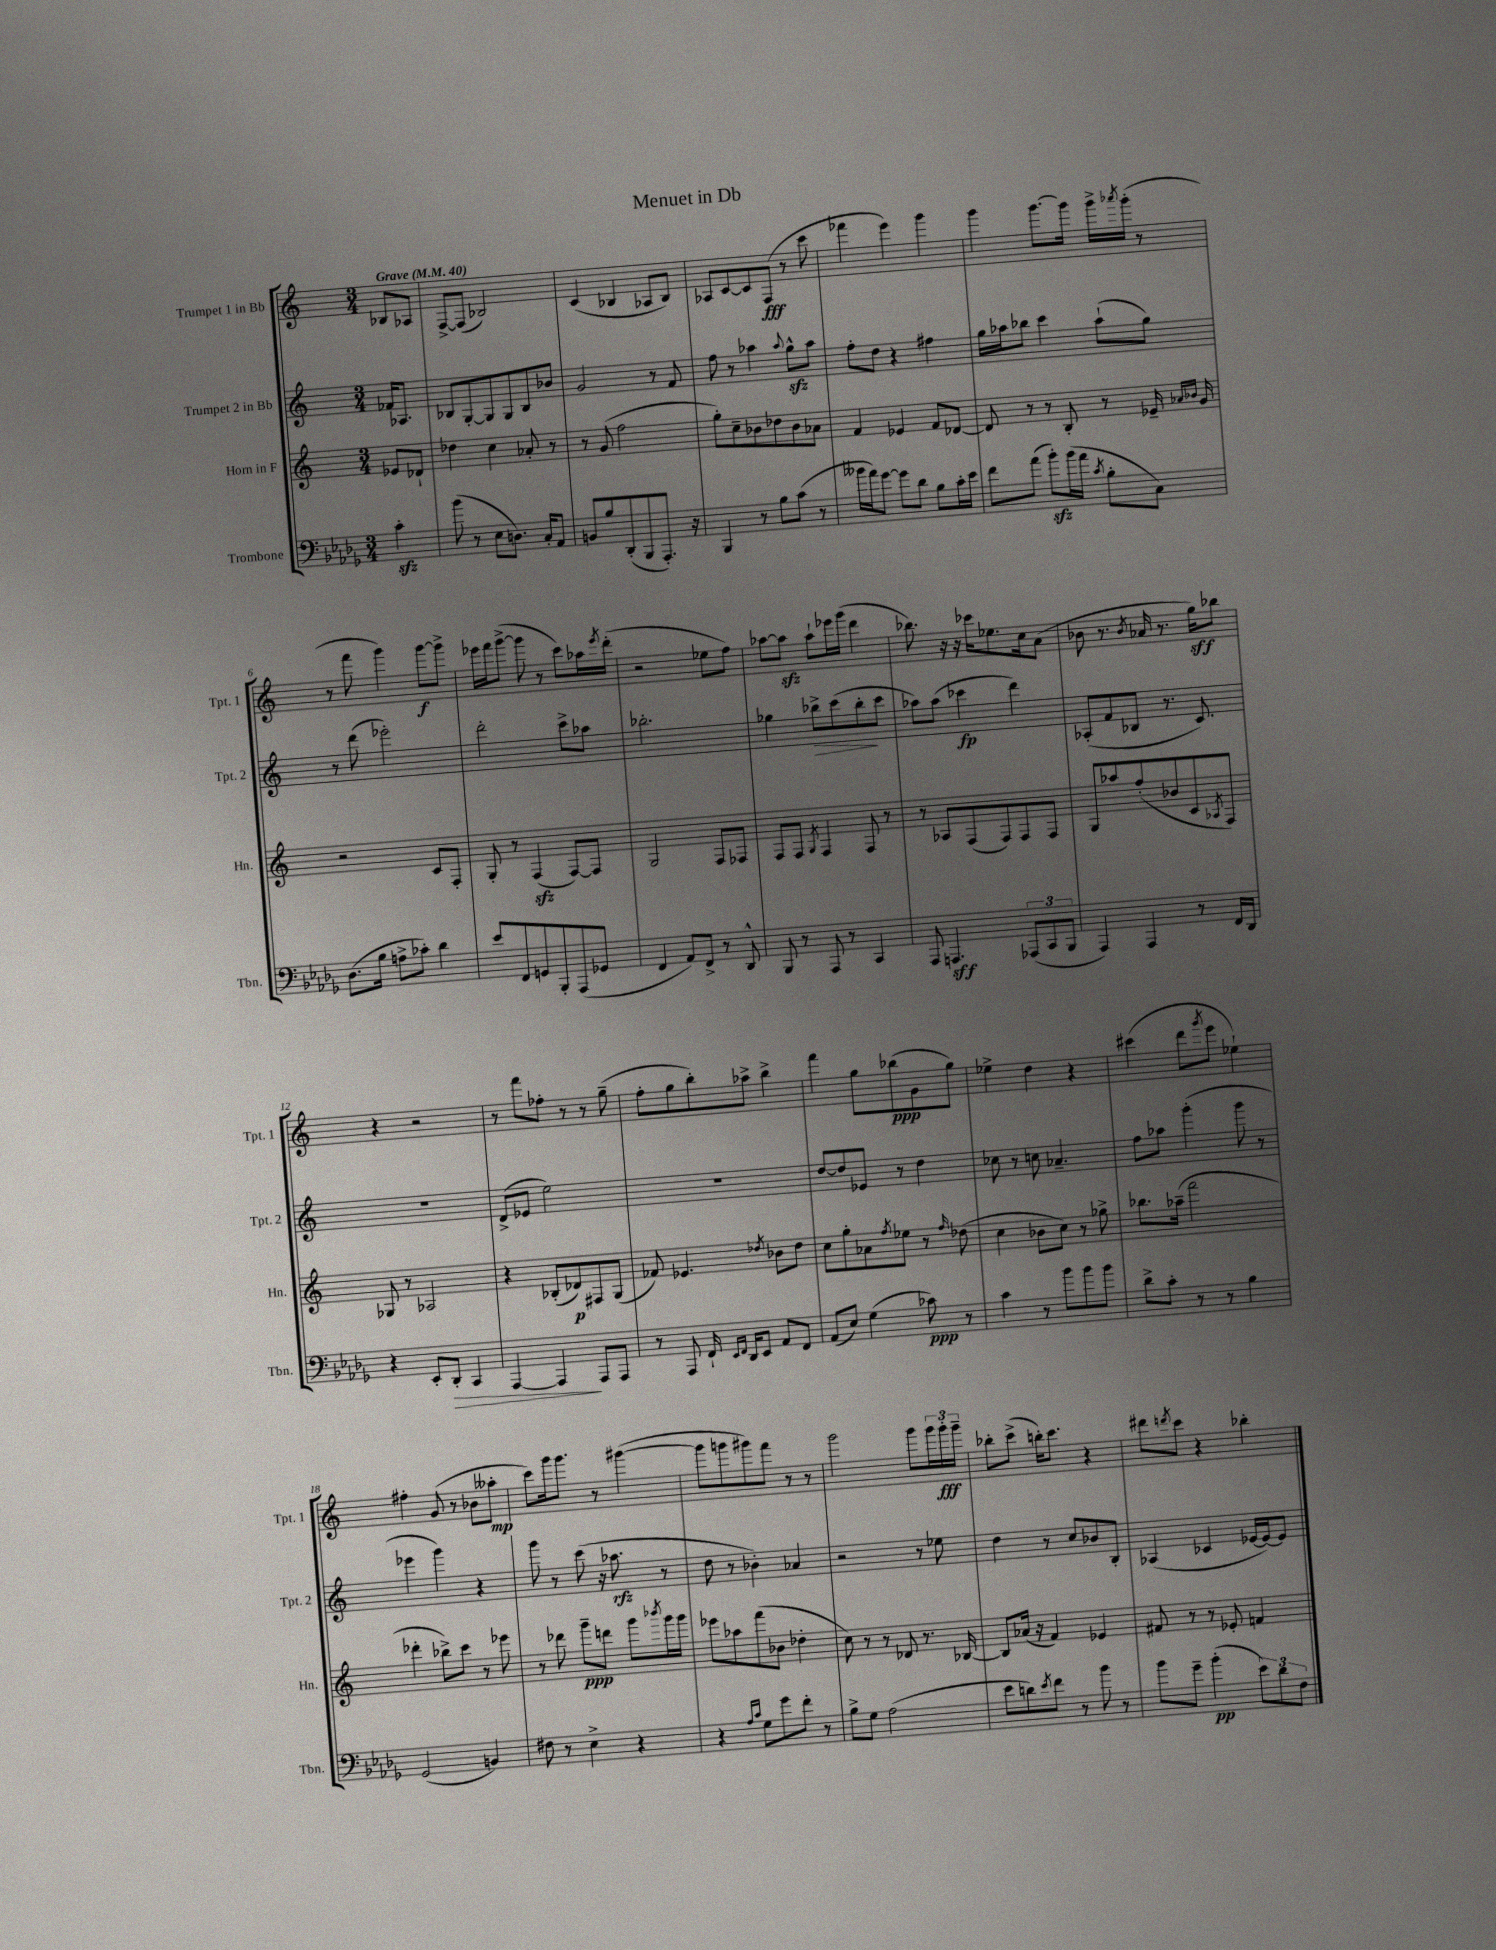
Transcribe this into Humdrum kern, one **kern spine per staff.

**kern	**kern	**kern	**kern
*staff4	*staff3	*staff2	*staff1
*clefF4	*clefG2	*clefG2	*clefG2
*k[b-e-a-d-g-]	*k[]	*k[]	*k[]
*M3/4	*M3/4	*M3/4	*M3/4
*MM40	*MM40	*MM40	*MM40
4c'	8e-	16f-	8B-
.	.	8.A-	.
.	8d-`	.	8A-
=	=	=	=
(8b-	4dd-	8B-	[8F^
8r	.	[8G'	(8F]
8E-	4cc	8G]	2B-)
8.D)	.	8G	.
.	8a-'	8B-	.
16C'	.	.	.
8AA-	8r	8b-	.
=	=	=	=
8BB	8r	2g	(4c
8B-	(8g	.	.
(8DD-'	2ff	.	4B-
8BBB-	.	.	.
8.AAA-')	.	8r	8A-
.	.	8f	8B-)
16r	.	.	.
=	=	=	=
4BBB-	8gg')	8ff	8A-
.	8cc~	8r	[8c
8r	8b-	4aa-	8c]
8B-	8dd-	.	(8F
.	.	8qqaa-	.
(8c	8b-	8gg^^	8r
8r	8a-	8aa-	8ccc
=	=	=	=
16b--	4f	8ff'	4fff-
16a-)	.	.	.
[8g-	.	8dd	.
8g-]	4e-	4r	4eee)
8d-	.	.	.
8B-	8f	4ff#	4ggg
16c'	[8d-	.	.
16e-	.	.	.
=	=	=	=
8f	8d-]	16gg	4ggg
.	.	16aa-	.
(8a-	8r	8bb-	.
8b-')	8r	4ccc	[8.ggg
(16b-	8B'	.	.
16a-	.	.	16ggg]
8qc	.	.	.
8B-'	8r	(8aa-`	16ggg^
.	.	.	8qaaa-
.	.	.	(16ggg'
8C)	16e-~	8gg)	8r
.	16qqa-	.	.
.	16qqb-	.	.
.	16g	.	.
=	=	=	=
(8.D-	2r	8r	8r
.	.	(8ddd	8fff
16B-	.	.	.
8A^	.	2eee-')	4ggg)
8c-')	.	.	.
4d-	8c	.	[8ggg
.	8F'	.	8ggg^]
=	=	=	=
8e-	8G'	2ddd'	16eee-
.	.	.	16fff
8FF	8r	.	([8ggg^
8GG	(4F	.	8ggg]
8BBB-'	.	.	8r
(8AAA-	[8F)	8ccc^	8ccc)
8GG-	8F]	8aa-	16aa-
.	.	.	8qeee-
.	.	.	(16ddd'
=	=	=	=
4FF	2G	2.bb-'	2r
8AA-)	.	.	.
8FF^	.	.	.
8r	8F	.	8ee-
8DD-^^	8F-	.	8ff)
=	=	=	=
8BBB-	8F	4gg-	[8aa-
8r	8F	.	8aa-]
.	8qG	.	.
8AAA-	4F	8bb-^	8aa-`
8r	.	(8ccc	16eee-
.	.	.	(16ggg
4CC	8F	8bb-'	4ddd
.	8r	8ccc	.
=	=	=	=
8AAA-	8r	8aa-)	8.bb-)
4.AAA	8A-	(8aa-	.
.	.	.	16r
.	(8F	4ccc-	16r
.	.	.	16ccc-
.	8F)	.	8.ee-
(12AAA-	8F	4ddd)	.
.	.	.	16cc
12CC	.	.	.
.	8F	.	(8a
12BBB-	.	.	.
=	=	=	=
4AAA-)	8G	(8A-'	8b-
.	8aa-	8f	8.r
4AAA-	(8ff'	8B-	.
.	.	.	8qb-
.	.	.	16a-
.	8b-	8.r	8.r
8r	8c	.	.
.	.	8.c)	16gg)
.	8qA-	.	.
16FF	8F)	.	8bb-
16DD-	.	.	.
=	=	=	=
4r	8G-	2.r	4r
.	8r	.	.
8EE-'	2A-	.	2r
8DD-'	.	.	.
4CC	.	.	.
=	=	=	=
[4AAA-	4r	(8d^	8r
.	.	8e-	8fff
4AAA-]	(8B-'	2ee)	8ff-'
.	8d-)	.	8r
8AAA-	8F#	.	8r
8AAA-	(8G	.	(8gg~
=	=	=	=
8r	8f-)	2.r	8ff'
8AAA-	4.e-	.	8gg
16FF`	.	.	8bb')
16qqEE-	.	.	.
16qqFF	.	.	.
16DD-	.	.	.
8EE-	.	.	8aa-^
.	8qdd-	.	.
8AA-	8b-	.	4bb^
8FF	8dd-	.	.
=	=	=	=
(8AA-	8cc	[8dd	4fff
8E-)	8gg'	8dd]	.
(4G-	8a-	8e-	8gg
.	8qff	.	.
.	8ee-	8r	(8bb-
8c-)	8r	4dd	8g
.	16qqff	.	.
8r	(8dd-	.	8gg)
=	=	=	=
4c	4cc	8cc-	4ee-^
.	.	8r	.
8r	8b-	8cc	4dd
8b-	8cc)	4.a-~	.
8b-	8r	.	4r
8b-	8gg-^	.	.
=	=	=	=
8d-^	8.bb-	8ff	(4ccc#
8c'	.	8aa-	.
.	(16aa-~	.	.
8r	2fff	(4ggg'	8ddd
.	.	.	8qggg
8r	.	.	8eee
4B-	.	8ggg	4ee-`)
.	.	8r	.
=	=	=	=
(2GG-	4ddd-'	4eee-	4ff#'
.	8bb-^)	4ggg)	(8g
.	8ccc	.	8r
4BB)	8r	4r	8b-
.	8eee-	.	8aa--'
=	=	=	=
8F#	8r	8ggg	8ccc)
8r	8ddd-	8r	16ggg
.	.	.	8.ggg
4E-^	8ggg~	(8ccc	.
.	8ddd	16r	8r
.	.	8.aa-	.
4r	8ggg	.	([4ggg#
.	8qbbb-	.	.
.	16ggg	8r	.
.	16ggg	.	.
=	=	=	=
4r	8eee-	8dd	8ggg#]
.	8aa-	8r	8ggg
16qqA-	.	.	.
16qqc	.	.	.
8G-	(8fff	4b-')	8ggg#)
8g-	8b-	.	8fff
8f'	4dd-'	4a-	8r
8r	.	.	8r
=	=	=	=
8B-^	8cc)	2r	2ggg
8G-	8r	.	.
(2A-	8r	.	.
.	8d-	.	.
.	8.r	8r	8ggg
.	.	8ee-	24ggg
.	.	.	24ggg'
.	[16B-	.	.
.	.	.	24ggg~
=	=	=	=
8e-	8B-]	4dd	8bb-'
8d)	(16a-	.	(8ccc^
.	16r	.	.
8qe-	.	.	.
8f	4f)	8r	16bb')
.	.	.	8.ccc
8r	.	8cc	.
8b-	4e-	8b-	4r
8r	.	8B'	.
=	=	=	=
8b-	8f#	(4A-	8ddd#
.	.	.	8qddd
8g-~	8r	.	8ccc
(4b-'	8r	4c-	4r
.	8e-'	.	.
12e-)	4f	[16e-	4bb-'
.	.	16e-_)	.
12d-	.	.	.
.	.	8e-]	.
12F	.	.	.
==	==	==	==
*-	*-	*-	*-
